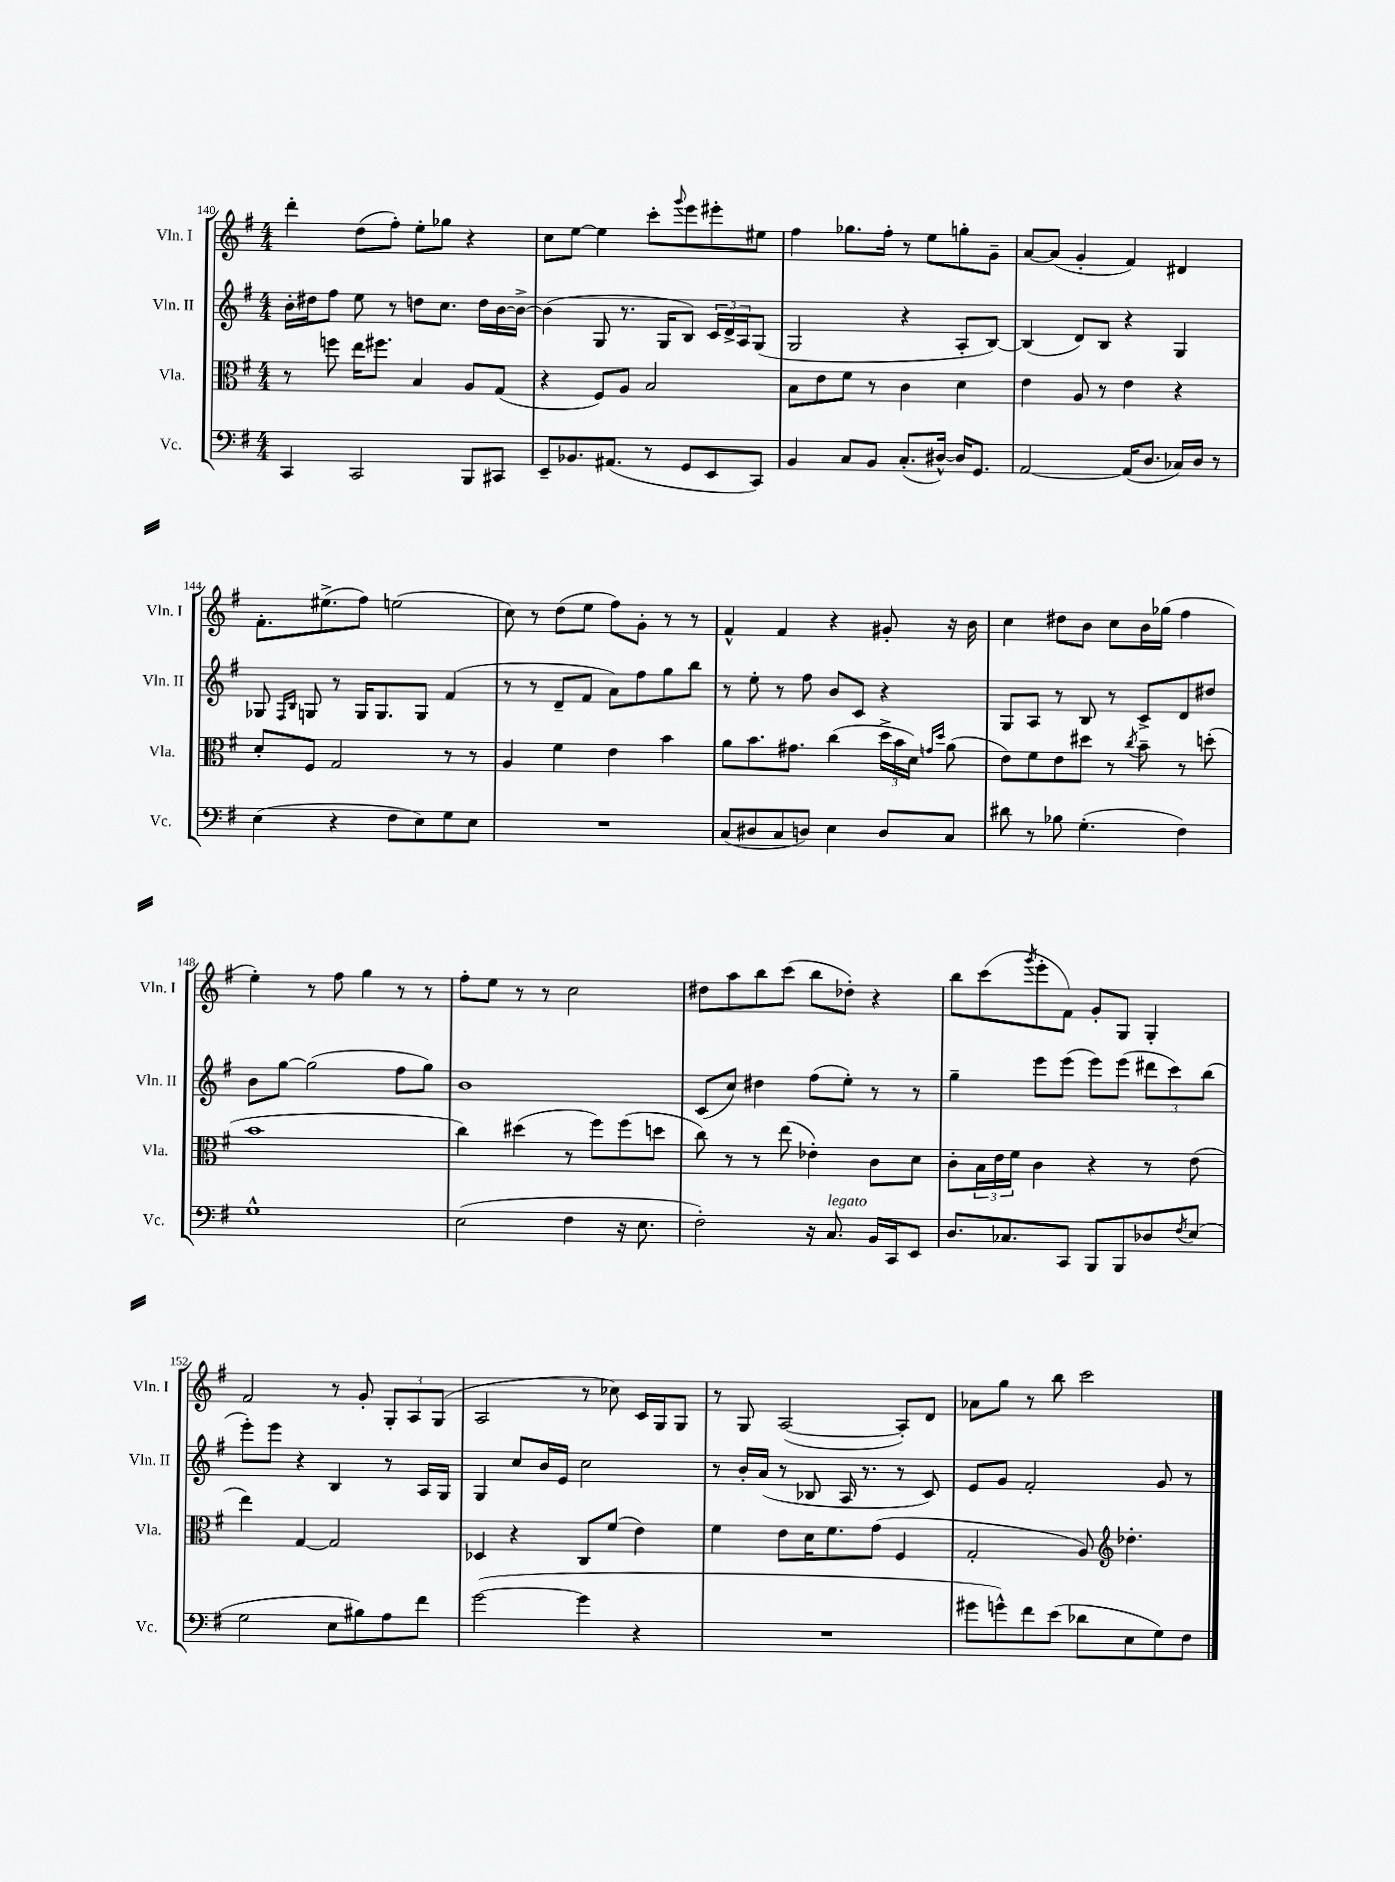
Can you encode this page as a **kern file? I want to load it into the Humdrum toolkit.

**kern	**kern	**kern	**kern
*staff4	*staff3	*staff2	*staff1
*clefF4	*clefC3	*clefG2	*clefG2
*k[f#]	*k[f#]	*k[f#]	*k[f#]
*M4/4	*M4/4	*M4/4	*M4/4
4CC	8r	16b'	4ddd'
.	.	16dd#	.
.	8ff	8ff#	.
2CC	16ee	8ee	(8dd
.	8.ff#	.	.
.	.	8r	8ff#')
.	4B	8dd	8ee'
.	.	8.cc	8gg-
8BBB	8A	.	4r
.	.	16dd	.
8CC#	(8G	[16b	.
.	.	16b^_	.
=	=	=	=
8EE~	4r	(4b]	8cc
8.BB-	.	.	[8ee
.	8F#)	8G	4ee]
(8.AA#	.	.	.
.	8A	8.r	.
8r	2B	.	8ccc'
.	.	16G	.
.	.	.	8qqggg
8GG	.	8B)	8eee
8EE	.	24c	8eee#'
.	.	24d^	.
.	.	24A	.
8CC)	.	(8G	8ee#
=	=	=	=
4BB	8B	2G	4ff#
.	8e	.	.
8C	8f#	.	8.gg-
8BB	8r	.	.
.	.	.	16ff#'
(8.C'	4c	4r	8r
.	.	.	8ee
[16D#^^)	.	.	.
16D#]	4d	8A'	8gg'
8.GG	.	.	.
.	.	[8B)	8g~
=	=	=	=
[2AA	4e	(4B]	[8a
.	.	.	(8a]
.	8A	8d)	4g'
.	8r	8B	.
(16AA]	4e	4r	4f#)
8.D	.	.	.
16C-)	4r	4G	4d#
16D	.	.	.
8r	.	.	.
=	=	=	=
(4E	8d'	8G-	8.f#'
.	.	16qqF#	.
.	.	16qqB	.
.	8F#	8G	.
.	.	.	(8.ee#^
4r	2G	8r	.
.	.	16G	8ff#)
.	.	8.G	.
8F#	.	.	(2ee
8E)	.	8G	.
8G	8r	(4f#	.
8E	8r	.	.
=	=	=	=
1r	4A	8r	8cc)
.	.	8r	8r
.	4f#	8d~	(8dd
.	.	8f#	8ee
.	4e	8a)	8ff#)
.	.	8ff#	8g'
.	4b	8gg	8r
.	.	8bb	8r
=	=	=	=
(8C	8a	8r	4f#^^
8D#	8.b	8ee'	.
8C	.	8r	4f#
.	8.g#	.	.
8D)	.	8ff#	.
4E	(4cc	8b	4r
.	.	8c	.
8D	24dd^	4r	8g#'
.	24b	.	.
.	24d)	.	.
.	16qqg	.	.
.	16qqdd	.	.
8C	(8a	.	16r
.	.	.	16b
=	=	=	=
8d#	8e)	8G	4cc
8r	8f#	8A	.
8B-	8e	8r	8dd#
(4.G'	8dd#	8B	8b
.	8r	8r	8cc
.	8qcc	.	.
.	8b~	8c^	16b
.	.	.	(16gg-
4F#)	8r	8d	4ff#
.	(8dd'	8dd#	.
=	=	=	=
1G^^	1b	8b	4ee')
.	.	[8gg	.
.	.	(2gg]	8r
.	.	.	8ff#
.	.	.	4gg
.	.	8ff#	8r
.	.	8gg)	8r
=	=	=	=
(2E	4cc)	1b	8ff#'
.	.	.	8ee
.	(4dd#	.	8r
.	.	.	8r
4F#	8r	.	2cc
.	8ff#)	.	.
16r	(8ff#	.	.
8.E	.	.	.
.	8dd	.	.
=	=	=	=
2F#')	8cc)	(8c	8dd#
.	8r	8cc)	8aa
.	8r	4dd#	8bb
.	(8ee	.	(8ccc
16r	4e-')	(8ff#	8bb
8.C	.	.	.
.	.	8ee')	8dd-')
16BB	8c	8r	4r
16CC	.	.	.
8EE	8d	8r	.
=	=	=	=
8.D	8c'	4gg~	8bb
.	24B	.	(8ccc
.	24e	.	.
8.C-	.	.	.
.	24f#	.	.
.	.	.	8qggg
.	4c	8eee	8eee'
8CC	.	(8eee	8f#)
8BBB	4r	8eee)	8g'
8BBB	.	(8eee	8G
8D-	8r	12ddd#	4G'
.	.	12ccc)	.
8qF#	.	.	.
(8E	(8e	.	.
.	.	(12bb	.
=	=	=	=
2G	4ee)	8eee')	2f#
.	.	8eee	.
.	[4G	4r	.
8E	2G]	4B	8r
8B#)	.	.	8g'
8A	.	8r	12G'
.	.	.	12A
8f#	.	16A	.
.	.	.	(12G
.	.	16G	.
=	=	=	=
([2g	4D-	4G	2A
.	4r	8cc	.
.	.	16b	.
.	.	16e	.
4g]	8C	2cc	8r
.	(8f#	.	8cc-)
4r	4e)	.	16c
.	.	.	16G
.	.	.	8G
=	=	=	=
1r	4f#	8r	8r
.	.	16b'	8G
.	.	(16a	.
.	8e	8r	([2A
.	16d	8B-	.
.	8.f#	.	.
.	.	16A	.
.	.	8.r	.
.	(8g	.	.
.	4F#	8r	8A'])
.	.	8c)	8d
=	=	=	=
8g#	2G'	8e	8a-
8g^^)	.	8g	8gg
8f#	.	2f#'	8r
(8e	.	.	8bb
8d-	8A)	.	2ccc
*	*clefG2	*	*
8E	4.dd-'	.	.
8G)	.	8g	.
8F#	.	8r	.
==	==	==	==
*-	*-	*-	*-
